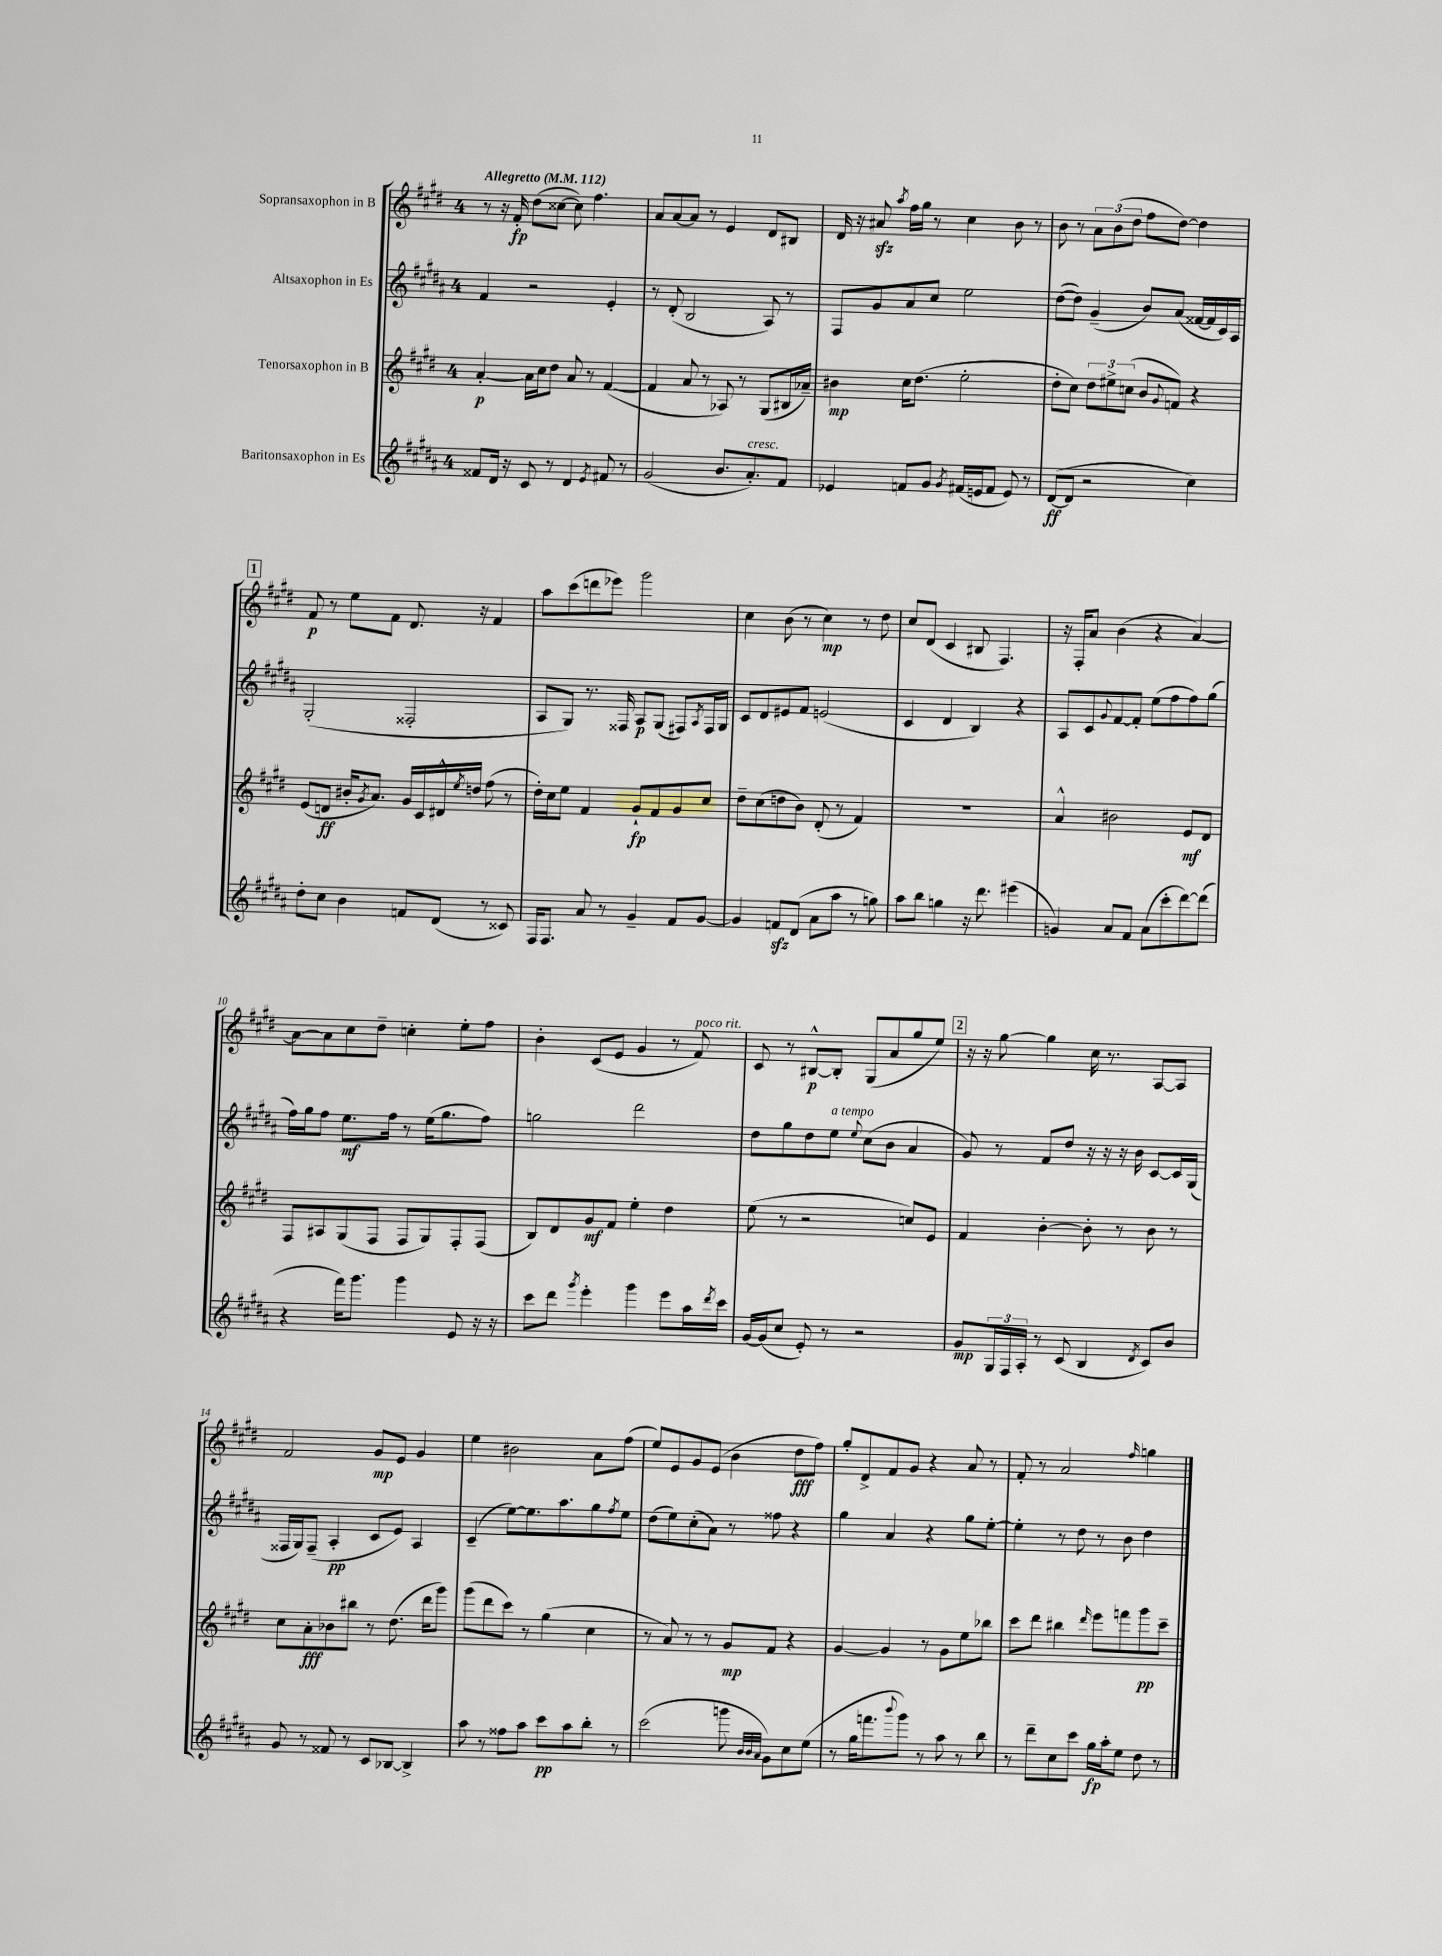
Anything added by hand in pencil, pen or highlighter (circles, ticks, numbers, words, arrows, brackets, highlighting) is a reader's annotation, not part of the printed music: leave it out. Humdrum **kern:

**kern	**kern	**kern	**kern
*staff4	*staff3	*staff2	*staff1
*clefG2	*clefG2	*clefG2	*clefG2
*k[f#c#g#d#a#]	*k[f#c#g#d#]	*k[f#c#g#d#a#]	*k[f#c#g#d#]
*M4/4	*M4/4	*M4/4	*M4/4
*MM112	*MM112	*MM112	*MM112
8f##	[4a'	4f#	8r
16d#	.	.	16r
16r	.	.	16f#'
8c#	16a]	2r	(8dd#
.	16cc#	.	.
8r	8dd#	.	[8cc##
4d#	8a	.	8cc##])
.	8r	.	4.ff#
8qe	.	.	.
8f#	([4f#	4e'	.
8r	.	.	.
=	=	=	=
(2g#	4f#]	8r	8a
.	.	(8d#'	[8a
.	8a	2B	8a]
.	8r	.	8r
8.b	8A-)	.	4e
.	8r	.	.
8.a#')	.	.	.
.	(8G#	8A#)	8d#
8f#	16B#	8r	8B#
.	16a-~)	.	.
=	=	=	=
4e-	4b#	8F#	16d#
.	.	.	16r
.	.	8g#	8a#
.	.	.	8qaa
8f	16cc#	8a#	16ff#
.	(8.dd#	.	16gg#
8g#	.	8cc#	8r
8qg#	.	.	.
(16f#	2ee'	2ee	4cc#
16e	.	.	.
8f#	.	.	.
8e)	.	.	8b
8r	.	.	8r
=	=	=	=
([8d#	8dd#'	([8dd#	8b
8d#]	8cc#)	8dd#])	8r
2r	12dd#	(4g#~	12a
.	12ee#^	.	(12b
.	(12cc	.	12dd#
.	8b	8b)	8ff#
.	8qqg#	.	.
.	8f)	(8a#	[8dd#)
4cc#)	4r	[16f##	4dd#]
.	.	16f##]	.
.	.	16c#)	.
.	.	16A#	.
=	=	=	=
8dd#'	(8e	(2G#'	8f#
8cc#	8d	.	8r
4b	16b#'	.	8ee
.	8qg#	.	.
.	8.a)	.	.
.	.	.	8f#
8f	16g#	2F##'	8.d#
.	16c#	.	.
(8d#	16d#^^	.	.
.	8qee	.	.
.	16dd	.	16r
8r	(8ff#	.	4f#
8c##)	8r	.	.
=	=	=	=
16F#	16dd#')	8A#	8aa
8.F#	16cc#	.	.
.	8ee	8G#)	(8ccc#
8a#	4f#	8.r	8ddd
8r	.	.	8eee-)
.	.	16F##	.
4g#~	8g#`	8A#	2ggg#
.	8f#	(8G#	.
8f#	8g#	8F#)	.
.	.	8qA#	.
[8g#	8cc#	16F#	.
.	.	16G#	.
=	=	=	=
4g#]	8dd#~	8c#	4cc#
.	(8cc#	8d#	.
8f	8dd	8e#	(8b
(8d#	8b)	8f#	8r
8a#	(8d#'	(2e	4cc#)
8aa#	8r	.	.
8r	4f#)	.	8r
8gg)	.	.	8dd#
=	=	=	=
8aa#	1r	4c#	8cc#
8bb	.	.	(8d#
4gg	.	4d#	4c#
16r	.	4B)	8B#
8.ddd#	.	.	.
.	.	.	4.F#)
(4eee#	.	4r	.
=	=	=	=
4g)	4a^^	8A#	16r
.	.	.	16F#'
.	.	8c#	8a
.	.	8qqg#	.
8a#	2b#	[8f#	(4b
8f#	.	8f#']	.
(8a#	.	(8ee	4r
8ccc#'	.	8ff#	.
[8ddd#)	8e	8ff#)	[4a)
(8ddd#]	8d#	(8gg#	.
=	=	=	=
4r	8F#	16ff#)	8a_
.	.	16gg#	.
.	8A#	8ff#	8a]
16fff#)	(8G#	8.ee	8cc#
8.ggg#	.	.	.
.	8F#	.	8dd#~
.	.	16ff#	.
4ggg#	8F#	8r	4cc'
.	8G#)	(16ee	.
.	.	8.gg#	.
8e	8F#'	.	8ee'
16r	(8F#	8ff#)	8ff#
16r	.	.	.
=	=	=	=
8ccc#	8B)	2gg	4b'
8ddd#	8d#	.	.
8qggg#	.	.	.
4eee'	8g#	.	(8c#
.	8f#	.	8e
4ggg#	4ee'	2ddd#	4g#
8eee	4dd#	.	8r
16aa#	.	.	8f#)
8qddd#	.	.	.
16ccc#	.	.	.
=	=	=	=
[16g#	(8ee	8dd#	8c#
(16g#]	.	.	.
8cc#	8r	8gg#	8r
8e')	2r	8dd#	[8B#^^
8r	.	8ee	8B#']
.	.	8qqee	.
2r	.	(8cc#	(8G#
.	.	8b	8a
.	8cc)	4a#	8gg#
.	8e	.	8ee)
=	=	=	=
8g#	4f#	8g#)	16r
.	.	.	16r
24G#	.	8r	[8gg#
24F#	.	.	.
24A#'	.	.	.
8r	[4b'	8f#	4gg#]
(8c#	.	8dd#	.
4B	8b']	16r	16cc#
.	.	16r	8.r
.	8r	16r	.
.	.	16b	.
8qd#	.	.	.
8c#)	8b	[8c#	[8A
8b	8r	16c#]	8A]
.	.	(16G#	.
=	=	=	=
8g#	8cc#	16F##	2f#
.	.	16G#)	.
8r	8a'	(8F##~	.
8f##	8b-	4A#'	.
8r	8bb#	.	.
8c#	8r	8c#	8g#
[8B-	(8.dd#	8e)	8e
4B-^]	.	4A#	4g#
.	16ddd#	.	.
.	8ggg#)	.	.
=	=	=	=
8aa#	(8ggg#	(4c#~	4ee
8r	8ddd#	.	.
8ff##	8ccc#)	[8ee)	2b#
8aa#	8r	8.ee]	.
8ccc#	(4gg#	.	.
.	.	8.aa#	.
8aa#	.	.	.
8bb'	4cc#	8gg#	8a
.	.	8qff#	.
8r	.	8ee	(8ff#
=	=	=	=
(2ccc#	8r	(8dd#	8ee)
.	8a)	8ee)	8e
.	8r	(8cc#'	8g#
.	8r	8a#)	(8e
8ggg	8g#	8r	4b
32qqb	.	.	.
32qqb	.	.	.
32qqa#	.	.	.
8g#)	8f#	8ff##	.
8cc#	4r	4r	8dd#
(8ee	.	.	8ff#)
=	=	=	=
8r	[4g#	4gg#	8gg#'
16gg#	.	.	8d#^
8.fff	.	.	.
.	4g#]	4a#	8f#
8qqbbb	.	.	.
8ggg#)	.	.	8g#
8r	8r	4r	4r
8aa#	8g#	.	.
8r	8ee	8gg#	8a
8bb	8bb-	[8ee'	8r
=	=	=	=
8r	8ccc#	4ee']	8f#'
8ddd#~	8ddd#	.	8r
8cc#	4bb#	8r	2a
8ccc#	.	8dd#	.
.	16qqddd#	.	.
16gg#	8eee	8r	.
16aa#'	.	.	.
8ee	8fff	8b	.
.	.	.	16qqff#
8dd#	8ggg#	4dd#	4gg
8r	8ccc#~	.	.
==	==	==	==
*-	*-	*-	*-
